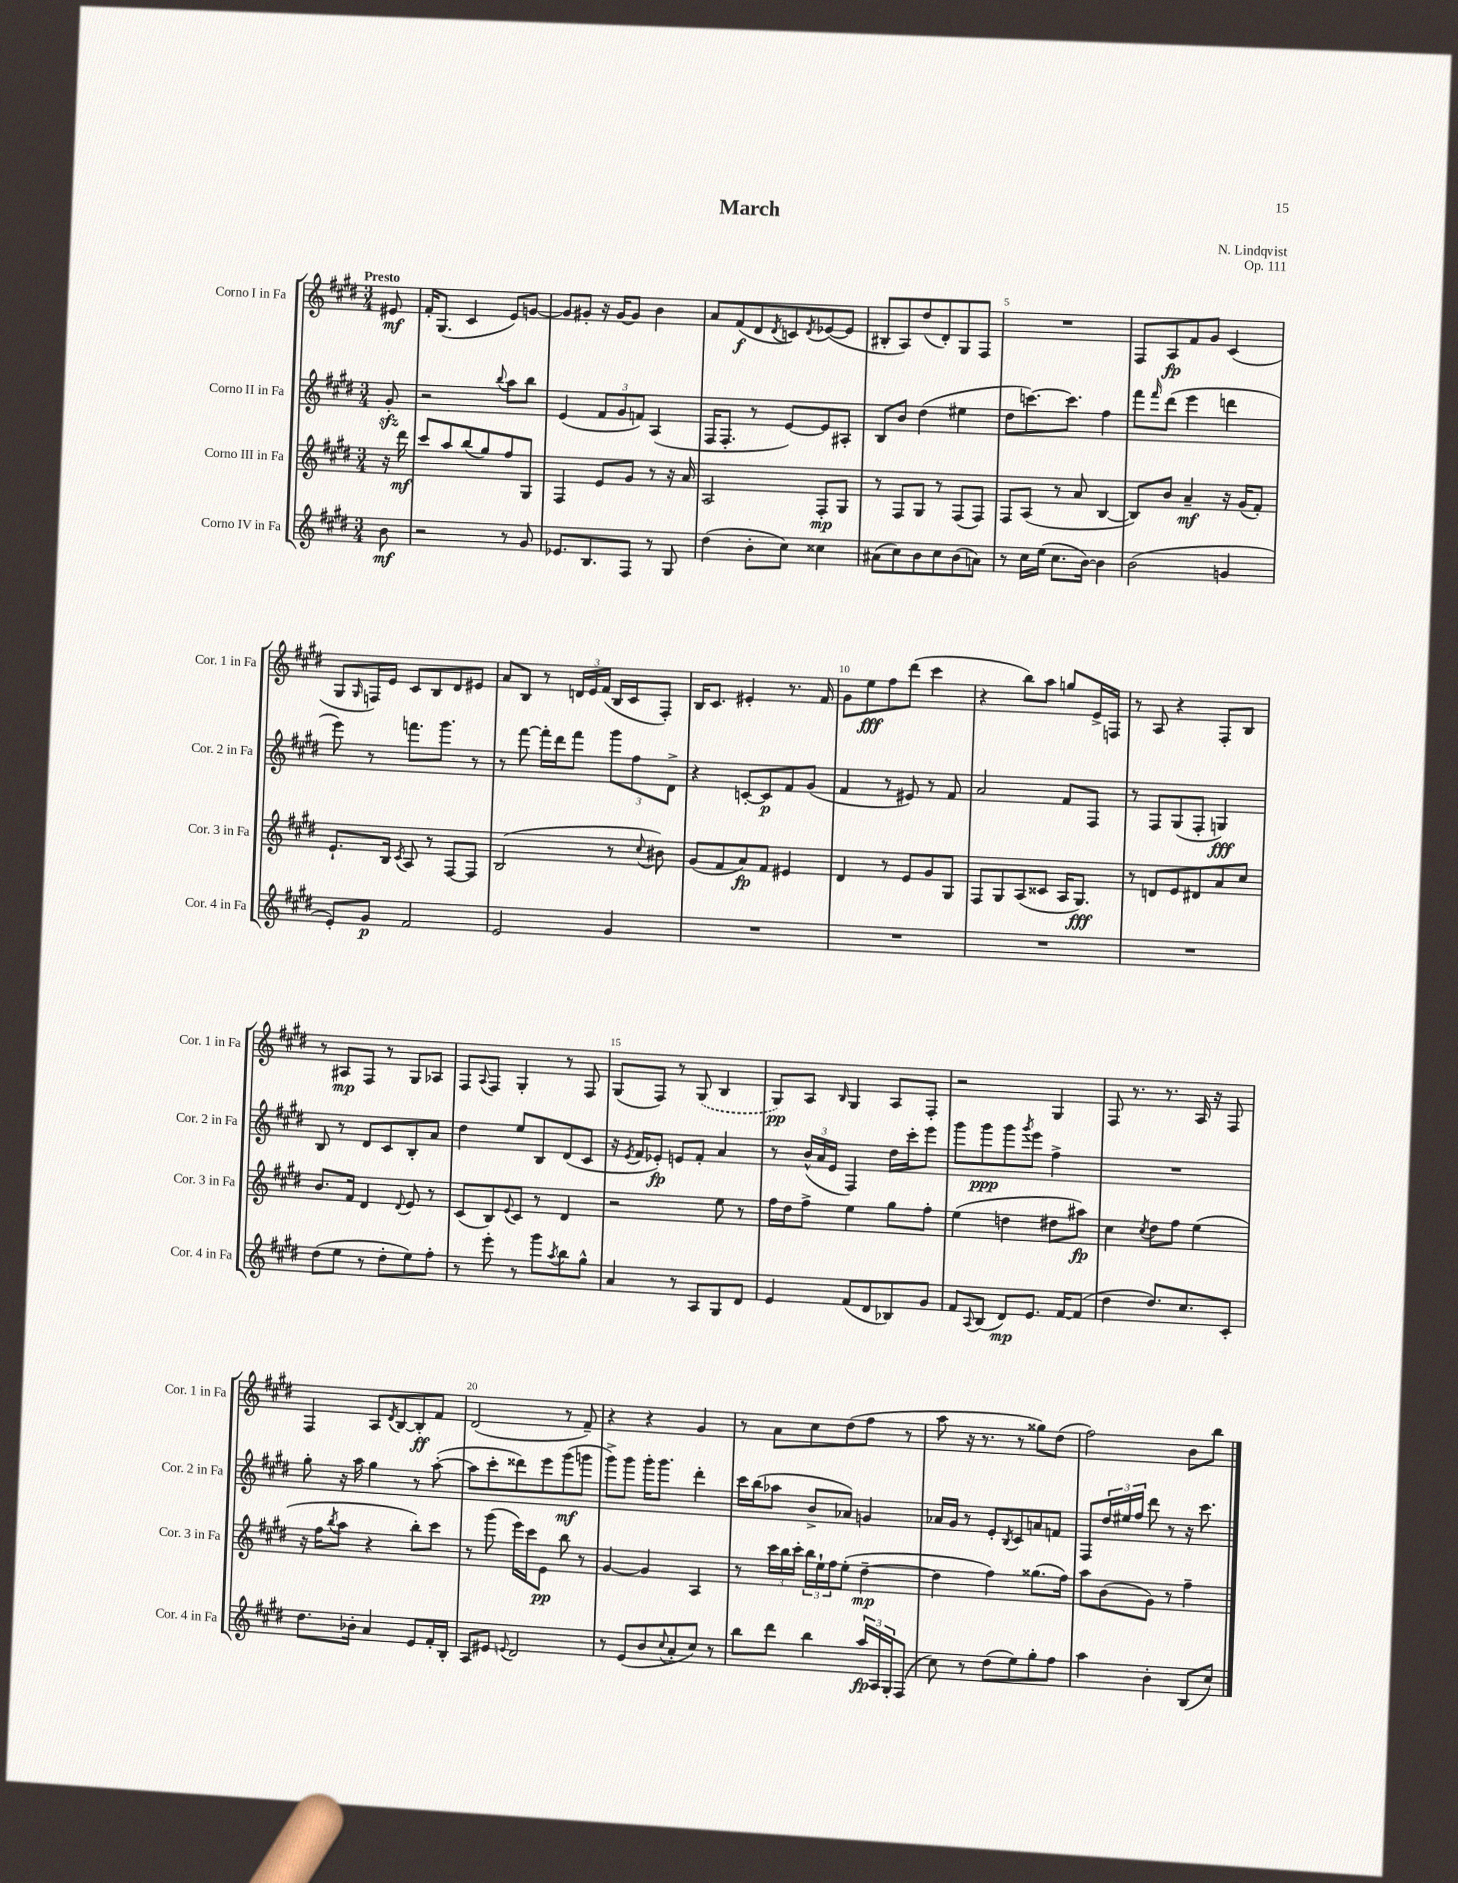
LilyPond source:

\header { title = "March" composer = "N. Lindqvist" opus = "Op. 111" }
<<
\new StaffGroup <<
\new Staff = "s0" \with { instrumentName = "Corno I in Fa" shortInstrumentName = "Cor. 1 in Fa" } {
    \clef treble \key e \major \numericTimeSignature \time 3/4 \partial 8 \tempo "Presto"
    eis'8\mf |
    fis'16-. gis8.( cis'4 e'8) g'8~ |
    g'8 gis'8-. r16 gis'16~ gis'8 b'4 |
    a'8 fis'8\f( dis'8 \acciaccatura { dis'8 } c'8) \acciaccatura { dis'8 } ees'8~( ees'8 |
    bis8-. a8) dis''8( dis'8-.) gis8 fis8 |
    R2. |
    fis8 a8\fp fis'8 gis'8 cis'4( |
    gis8 \grace { gis16 } f16) e'16 cis'8 b8 dis'8 eis'8 |
    a'8 b8 r8 \tuplet 3/2 { d'16 e'16 fis'16( } b16 cis'16 fis8-.) |
    b16 cis'8. eis'4-. r8. fis'16 |
    gis'8 e''8\fff fis''8 dis'''8( cis'''4 |
    r4 b''8) a''8 g''8 e'16-> f16 |
    r8 a8 r4 fis8-. b8 |
    r8 ais8\mp fis8 r8 gis8 aes8 |
    fis8 \appoggiatura { a8 } fis8 gis4-. r8 fis8 |
    gis8( fis8) r8 \once \slurDashed gis8( b4 |
    gis8\pp) a8 \grace { b16 } gis4 a8 fis8-. |
    r2 gis4 |
    fis8 r8. r8. a16 r16 fis8 |
    fis4 a8 \acciaccatura { dis'8 } b8~ b8-.\ff fis'8 |
    dis'2( r8 fis'8--) |
    r4 r4 gis'4 |
    r8 a'8 cis''8 dis''8( fis''8 r8 |
    a''8 r16 r8. r8 gisis''8) dis''8( |
    fis''2) b'8 b''8 \bar "|." |
}
\new Staff = "s1" \with { instrumentName = "Corno II in Fa" shortInstrumentName = "Cor. 2 in Fa" } {
    \clef treble \key e \major \numericTimeSignature \time 3/4 \partial 8
    gis'8-.\sfz |
    r2 \appoggiatura { b''8 } a''8 b''8 |
    e'4( \tuplet 3/2 { fis'8 gis'8 f'8) } a4( |
    fis16 fis8.-. r8 e'8~) e'8 ais8-. |
    b8 b'8 dis''4( eis''4 |
    dis''8 c'''8.~) c'''8. fis''4 |
    fis'''8 \grace { fis'''16 } dis'''8( e'''4 d'''4 |
    e'''8) r8 f'''8. gis'''8. r8 |
    r8 fis'''8~ fis'''16-. dis'''16 fis'''8 \tuplet 3/2 { gis'''8 fis''8 dis'8-> } |
    r4 c'8~-. c'8\p fis'8 gis'8( |
    fis'4 r8 eis'8) r8 fis'8 |
    a'2 fis'8 fis8 |
    r8 fis8 gis8( fis8-. g4\fff) |
    b8 r8 dis'8 cis'8 b8-. a'8 |
    dis''4 e''8 b8 dis'8( cis'8 |
    r16 \acciaccatura { e'8 } fis'16 ees'8-.\fp) e'8 fis'8-. a'4 |
    r8 \tuplet 3/2 { b'16-^( a'16 e'16 } fis4) dis''16 cis'''16-. e'''8 |
    gis'''8 gis'''8\ppp gis'''8 \acciaccatura { gis'''8 } e'''8 fis''4-> |
    R2. |
    gis''8-. r16 a''16 gis''4 r8 a''8~-.( |
    a''8 cis'''8-. disis'''8) e'''8 gis'''8\mf( g'''8 |
    gis'''8->) gis'''8 gis'''16-. gis'''8. dis'''4-. |
    cis'''16 b''16( aes''8 b'8-> aes'8) g'4 |
    aes'16 gis'16 r8 e'8-. \acciaccatura { b8 } cis'8 a'8 f'8 |
    fis8 \tuplet 3/2 { dis''16 eis''16 fis''16 } dis'''8 r8 r16 cis'''8. \bar "|." |
}
\new Staff = "s2" \with { instrumentName = "Corno III in Fa" shortInstrumentName = "Cor. 3 in Fa" } {
    \clef treble \key e \major \numericTimeSignature \time 3/4 \partial 8
    r16 dis'''16\mf |
    cis'''8 a''8 b''8( gis''8) fis''8 gis8 |
    fis4 e'8 gis'8 r8 r16 a'16 |
    a2 fis8-.\mp gis8 |
    r8 fis8 gis8 r8 fis8( fis8) |
    fis8 a8( r8 a'8 b4~ |
    b8) b'8 a'4--\mf r16 gis'16( fis'8-.) |
    e'8.-! b16 \acciaccatura { cis'8 } a8 r8 fis8~ fis8 |
    b2( r8 \appoggiatura { cis''8 } bis'8) |
    gis'8( fis'8 a'8\fp) fis'8 eis'4 |
    dis'4 r8 e'8 gis'8 gis8 |
    fis8 gis8 a8( cisis'8 a16 gis8.\fff) |
    r8 d'8 e'8 dis'8 a'8 cis''8 |
    b'8. fis'16 dis'4 \appoggiatura { dis'8 } e'8 r8 |
    cis'8( b8) \appoggiatura { e'8 } cis'8 r8 dis'4 |
    r2 e''8 r8 |
    fis''16 dis''16 fis''8-> e''4 gis''8 fis''8-. |
    e''4( d''4 dis''8 ais''8\fp) |
    cis''4 \acciaccatura { cis''8 } dis''8 fis''8 e''4( |
    r16 fis''16 \acciaccatura { b''8 } a''8 r4 b''8-.) cis'''8 |
    r8 gis'''8( e'''16) cis'''16 e'8\pp b''8 r8 |
    gis'4~ gis'4 a4 |
    r8 \tuplet 3/2 { cis'''16 b''16 cis'''16-. } \tuplet 3/2 { b''16 e''16-! fis''16 } e''8-.( dis''4~--\mp |
    dis''4 fis''4) gisis''8.( fis''16) |
    a''8 b'8( gis'8) r8 fis''4-- \bar "|." |
}
\new Staff = "s3" \with { instrumentName = "Corno IV in Fa" shortInstrumentName = "Cor. 4 in Fa" } {
    \clef treble \key e \major \numericTimeSignature \time 3/4 \partial 8
    b'8\mf |
    r2 r8 gis'8 |
    ees'8. b8. fis8 r8 gis8 |
    dis''4( b'8-. cis''8) cisis''4 |
    ais'8( cis''8) b'8 cis''8 b'8( a'8) |
    r8 cis''16 e''16( cis''8. b'16~) b'4 |
    b'2( g'4 |
    e'8-.) gis'8\p fis'2 |
    e'2 gis'4 |
    R2. |
    R2. |
    R2. |
    R2. |
    dis''8( e''8 r8 dis''8-. e''8) fis''8-. |
    r8 e'''8-. r8 gis'''8 \acciaccatura { a''8 } b''8 gis''8-^ |
    a'4 r8 a8 gis8 dis'8 |
    e'4 fis'8( dis'8 bes8) gis'8 |
    fis'8 \appoggiatura { a8 } b8( dis'8\mp) e'8. fis'16~ fis'8( |
    dis''4 dis''8.) cis''8. cis'8-. |
    dis''8. bes'16-. a'4 e'8 fis'16-. b16-. |
    a8 eis'8 \appoggiatura { e'8 } dis'2 |
    r8 e'8( b'8 \appoggiatura { cis''8 } a'8-. cis''8) r8 |
    b''8 dis'''8 b''4 \tuplet 3/2 { a''16\fp a16 gis16-. } fis8( |
    cis''8) r8 dis''8( e''8) gis''8-. fis''8 |
    a''4 b'4-. b8( cis''8) \bar "|." |
}
>>
>>
\layout { \context { \Score \override BarNumber.break-visibility = ##(#f #t #t) barNumberVisibility = #(every-nth-bar-number-visible 5) } }
